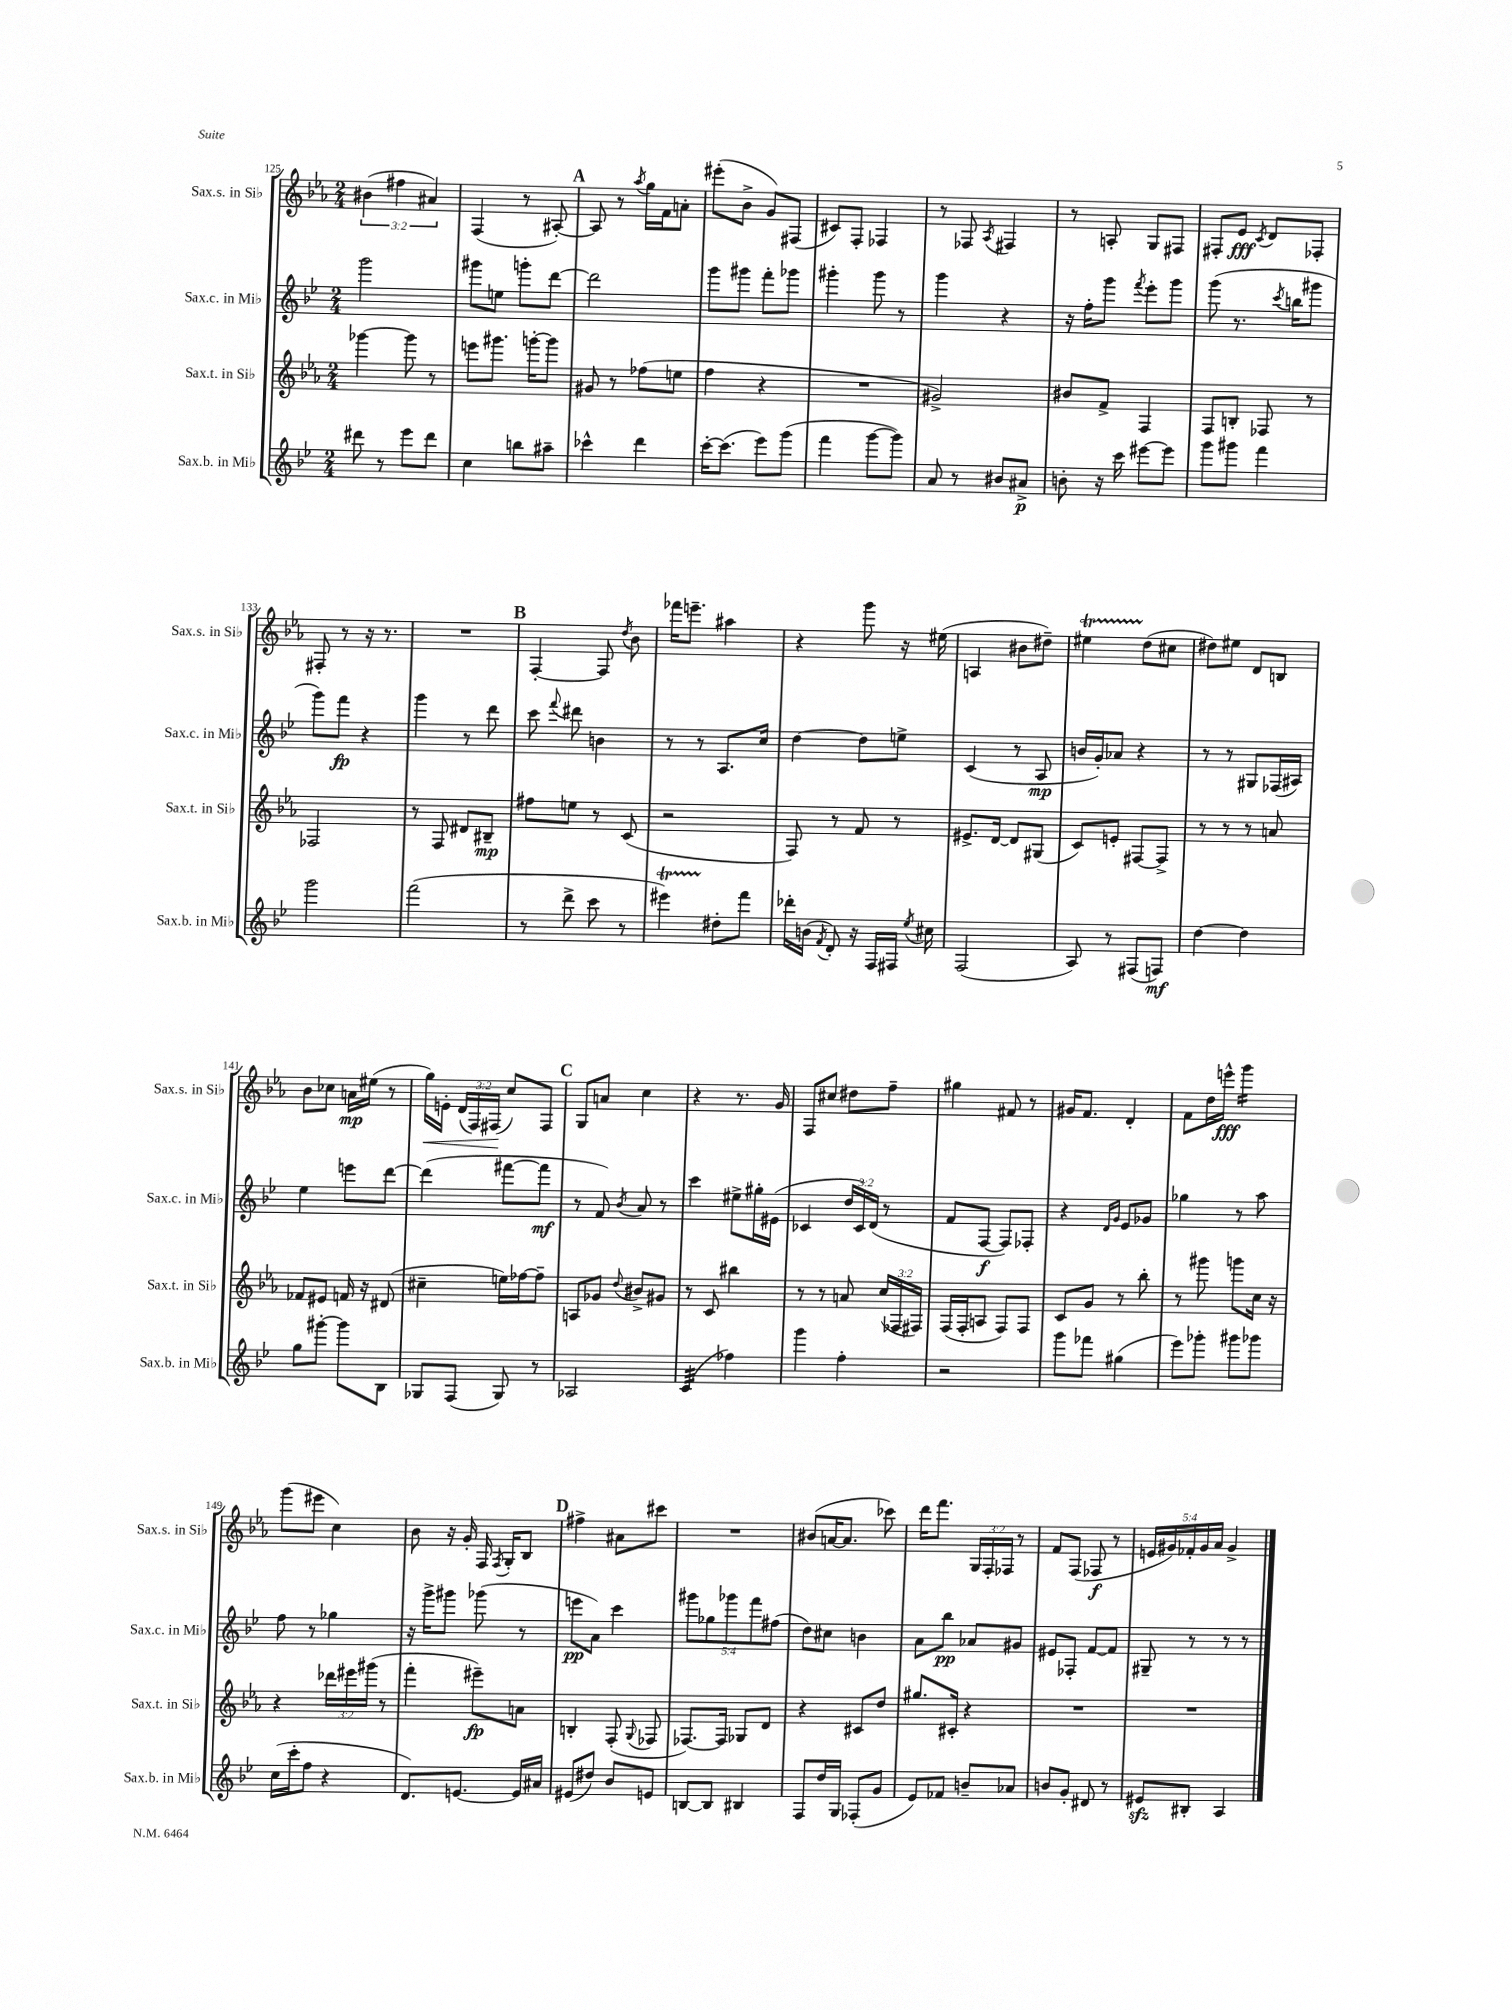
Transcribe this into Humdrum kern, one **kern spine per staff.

**kern	**kern	**kern	**kern
*staff4	*staff3	*staff2	*staff1
*clefG2	*clefG2	*clefG2	*clefG2
*k[b-e-]	*k[b-e-a-]	*k[b-e-]	*k[b-e-a-]
*M2/4	*M2/4	*M2/4	*M2/4
8ddd#	[4ggg-	2ggg	(6b#
8r	.	.	.
.	.	.	6ff#
8eee-	8ggg-]	.	.
.	.	.	6a#)
8ddd#	8r	.	.
=	=	=	=
4cc	8eee	8ggg#	(4F
.	8.ggg#	8ee	.
8bb	.	8ggg'	8r
.	[16ggg'	.	.
8aa#~	8ggg]	[8ddd	[8A#')
=	=	=	=
4ccc-^^	8g#	2ddd]	8A#]
.	8r	.	8r
.	.	.	8qaa-
4ddd	(8ff-	.	16gg
.	.	.	16f
.	8ee	.	8a'
=	=	=	=
[16ccc'	4ff	8ggg	(8eee#'
(8.ccc]	.	.	.
.	.	8ggg#	8b-^
8eee-)	4r	8fff'	8g)
(8ggg	.	8ggg-	(8F#
=	=	=	=
4fff	2r	4ggg#'	8c#)
.	.	.	8F'
[8ggg	.	8ggg#	4F-
8ggg])	.	8r	.
=	=	=	=
8a	2g#^)	4ggg	8r
8r	.	.	8F-
.	.	.	8qA-
8b#	.	4r	4F#
8a#^	.	.	.
=	=	=	=
8b'	8b#	16r	8r
.	.	16ff'	.
16r	8f^	8ggg	8A'
16ccc	.	.	.
.	.	8qfff	.
[8eee#	4F	8eee-'	8G
8eee#]	.	8ggg	8F#
=	=	=	=
8ggg	8F	(8ggg	8F#'
8ggg#	8B'	8.r	8e-
.	.	.	8qc
4fff	8F-	.	8d
.	.	8qccc	.
.	.	16bb	.
.	8r	8ggg#	8F-'
=	=	=	=
2ggg	2F-	8ggg)	8F#'
.	.	8fff	8r
.	.	4r	16r
.	.	.	8.r
=	=	=	=
(2fff	8r	4ggg	2r
.	8F	.	.
.	8d#	8r	.
.	8B#~	8ddd	.
=	=	=	=
8r	8ff#	8ccc	[4F'
.	.	8qqfff	.
8ddd^	8ee	8ddd#	.
8ccc	8r	4b	8F]
.	.	.	8qdd
8r	(8c	.	8b-
=	=	=	=
4eee#)	2r	8r	16fff-
.	.	.	8.eee~
.	.	8r	.
8dd#'	.	8.A	4aa#
8fff	.	.	.
.	.	16cc	.
=	=	=	=
16ddd-'	8F)	[4dd	4r
(16b	.	.	.
8qf	.	.	.
8d')	8r	.	.
16r	8f	8dd]	8ggg
16F	.	.	.
16F#	8r	8ee^	16r
8qee-	.	.	.
16cc#	.	.	(16ee#
=	=	=	=
(2F	8.e#^	(4c	4A
.	[16d	.	.
.	8d]	8r	8b#
.	(8G#	8A	8dd#~)
=	=	=	=
8A)	8c)	16b	4ee#
.	.	16g')	.
8r	8e'	8a-	.
(8F#	[8F#	4r	(8dd
8F)	8F#^]	.	8cc#
=	=	=	=
[4dd	8r	8r	8dd#)
.	8r	8r	8ee#
4dd]	8r	8G#	8d
.	8a	(16F-	8B
.	.	16A#)	.
=	=	=	=
8gg	8f-	4ee-	8b-
[8ggg#'	8e#	.	8cc-
8ggg#]	16f	8eee	16a
.	16r	.	(16ee#
8B-	(8d#	[8ddd	8r
=	=	=	=
8G-	4cc#~	(4ddd]	16gg)
.	.	.	16e'
(8F	.	.	(24d
.	.	.	24F)
.	.	.	(24F#
8G-)	16ee)	[8fff#	8cc)
.	[16ff-	.	.
8r	8ff-~]	8fff#]	8F#
=	=	=	=
2A-	8A	8r	8G
.	8g-	8f)	8a
.	8qqdd	8qb-	.
.	8b#^	8a	4cc
.	8g#	8r	.
=	=	=	=
(4c	8r	4ccc	4r
.	8c	.	.
4ff-)	4bb#	8ee#^	8.r
.	.	16gg#'	.
.	.	(16e#	16g
=	=	=	=
4ggg	8r	4c-	8F
.	8r	.	8cc#
4ff'	8a	24dd	8dd#
.	.	24c-)	.
.	.	(24d	.
.	(24cc	8r	8ff~
.	24F-	.	.
.	24F#)	.	.
=	=	=	=
2r	(16F	8f	4gg#
.	16F'	.	.
.	8A	[8F	.
.	8F)	8F])	8f#
.	8F	8F-'	8r
=	=	=	=
8ggg	8c	4r	16g#
.	.	.	8.f
8fff-	8g	.	.
.	.	16qqd	.
.	.	16qqg	.
(4gg#	8r	8e-	4d'
.	8bb-'	8g-	.
=	=	=	=
8eee-)	8r	4gg-	8f
8ggg-'	8ggg#	.	16dd
.	.	.	16eee^^
8ggg#	8ggg	8r	4ggg
8ggg-	16cc	8aa	.
.	16r	.	.
=	=	=	=
(16cc	4r	8ff	(8ggg
16ccc'	.	.	.
8ff	.	8r	8eee#
4r	24ddd-	4gg-	4cc)
.	24eee#	.	.
.	(24ggg#	.	.
.	8r	.	.
=	=	=	=
8.d)	4fff'	16r	8b-
.	.	16ggg^	.
.	.	8ggg#	16r
[8.e	.	.	16g'
.	8eee#~)	(8ggg-	16F
.	.	.	8qF
.	.	.	16G'
16e]	8a	8r	8B-
16a#	.	.	.
=	=	=	=
(8e#	4B'	8eee	4ff#^
8dd#)	.	8a)	.
8b-	(8F'	4ccc	8a#
.	8qqG	.	.
8e	8F-	.	8ccc#
=	=	=	=
[8B	[8.F-)	10ggg#	2r
.	.	10gg-	.
8B]	.	.	.
.	16F-]	.	.
.	.	10ggg-	.
4B#	8G-	.	.
.	.	10fff	.
.	8d	.	.
.	.	(10ff#	.
=	=	=	=
8F	4r	8dd)	(8b#
16dd	.	8cc#	[16a
16G	.	.	8.a]
(8F-'	8c#	4b	.
8g	8dd	.	8ccc-)
=	=	=	=
8e-)	8.gg#	8a	16ddd
.	.	.	8.fff
8f-	.	8bb-	.
.	16c#'	.	.
8b~	4r	8a-	24G
.	.	.	24F'
.	.	.	24F-
8a-	.	8g#	8r
=	=	=	=
8b	2r	8e#	8f
8g'	.	8F-'	(8F
8d#	.	[8f	8F-
8r	.	8f]	8r
=	=	=	=
8e#	2r	8G#~	20e
.	.	.	20g#)
.	.	.	20f-'
8B#'	.	8r	.
.	.	.	20g#
.	.	.	20a-
4A	.	8r	4g#^
.	.	8r	.
==	==	==	==
*-	*-	*-	*-
